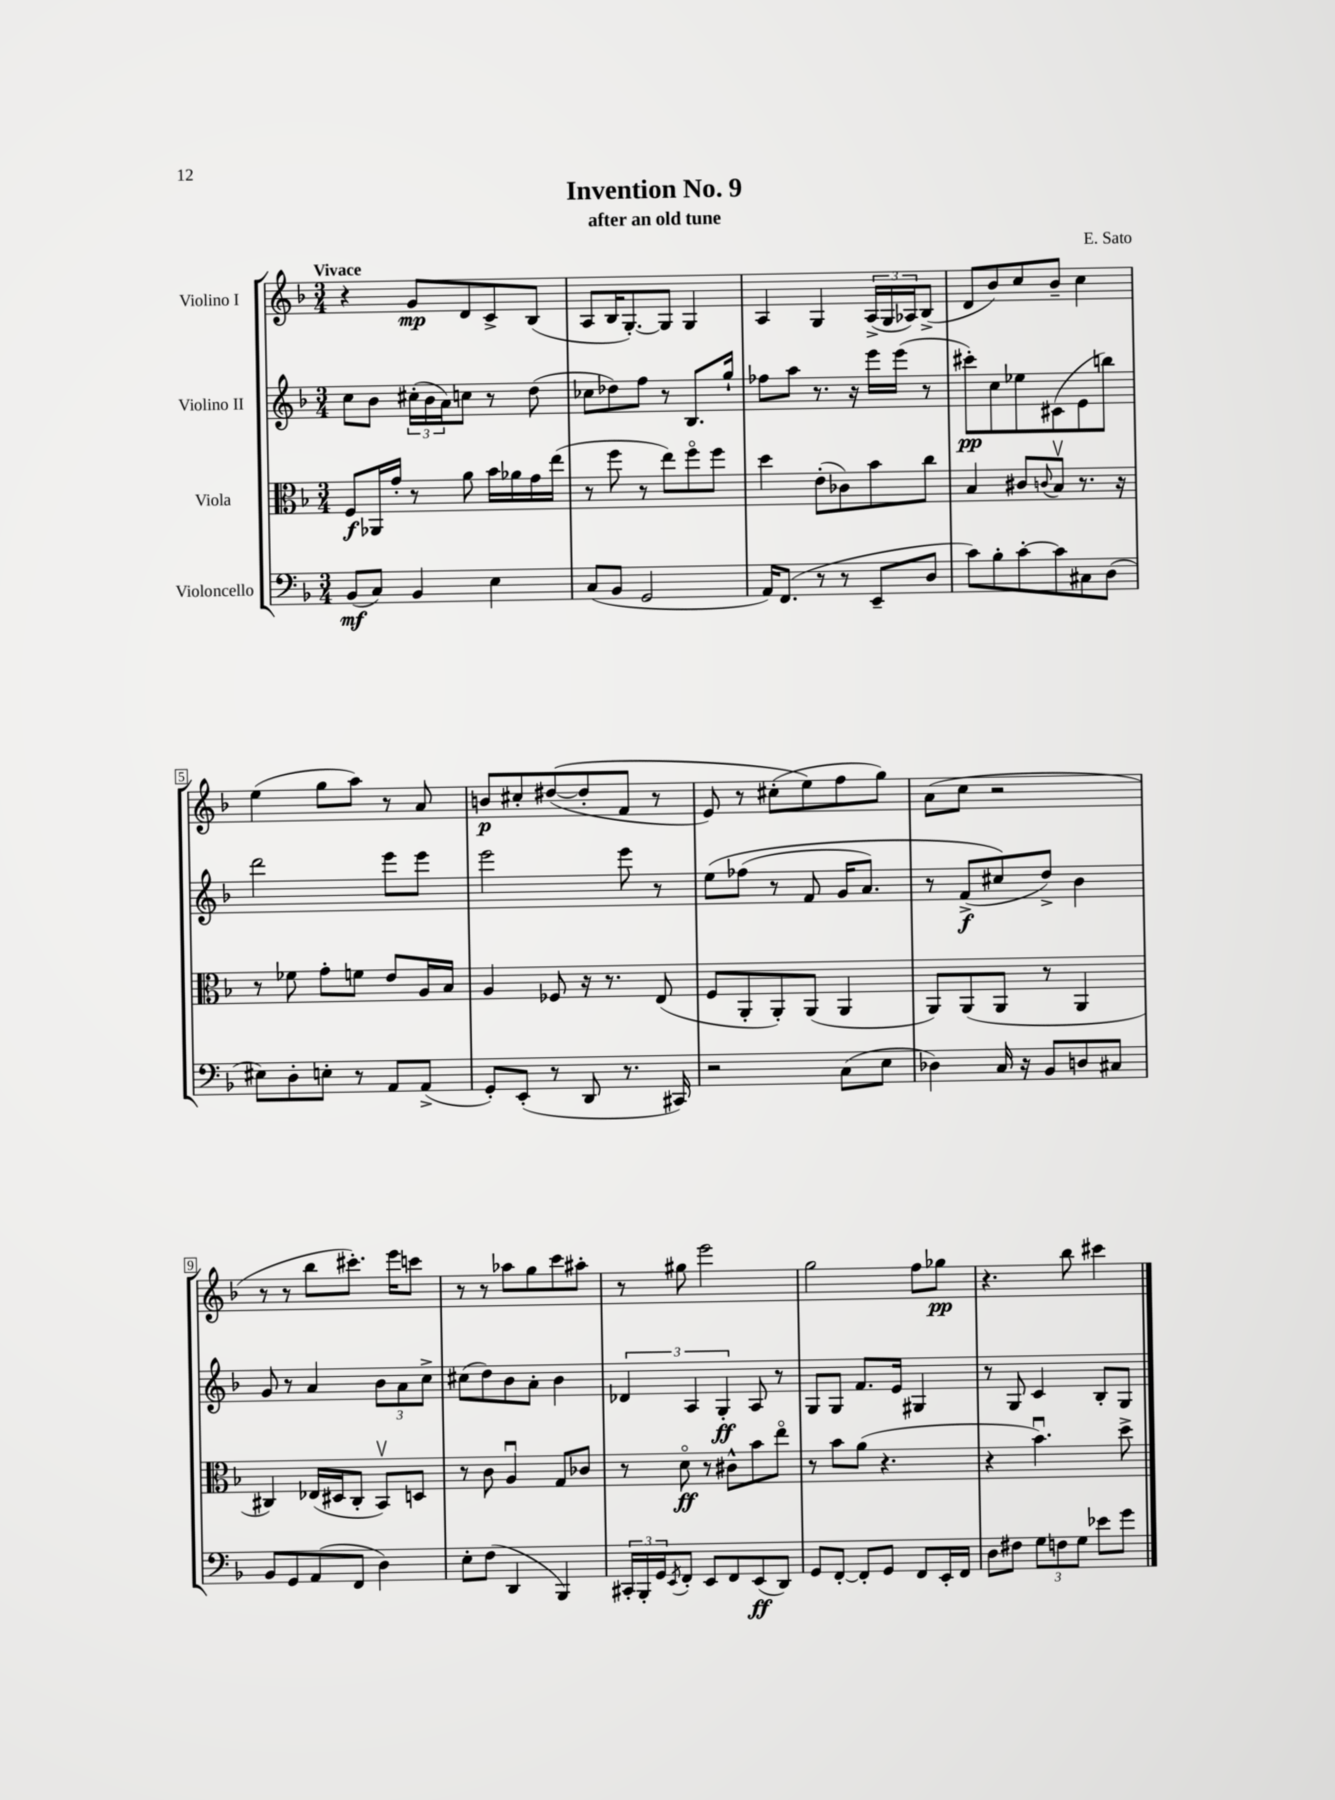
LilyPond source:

\header { title = "Invention No. 9" composer = "E. Sato" subtitle = "after an old tune" }
<<
\new StaffGroup <<
\new Staff = "s0" \with { instrumentName = "Violino I" } {
    \clef treble \key f \major \numericTimeSignature \time 3/4 \tempo "Vivace"
    r4 g'8\mp d'8 c'8-> bes8( |
    a8 bes16 g8.~-.) g8 g4 |
    a4 g4 \tuplet 3/2 { a16->( g16 aes16) } bes8->( |
    d'8 bes'8) c''8 bes'8-- c''4 |
    e''4( g''8 a''8) r8 a'8 |
    b'8\p cis''8-. dis''8~(\( dis''8-. f'8 r8 |
    e'8) r8 cis''8-.( e''8\) f''8 g''8) |
    a'8( c''8 r2 |
    r8 r8 bes''8 cis'''8.-.) e'''16 c'''8 |
    r8 r8 aes''8 g''8 c'''8 ais''8-. |
    r8 gis''8 e'''2 |
    g''2 f''8 ges''8\pp |
    r4. bes''8 cis'''4 \bar "|." |
}
\new Staff = "s1" \with { instrumentName = "Violino II" } {
    \clef treble \key f \major \numericTimeSignature \time 3/4
    c''8 bes'8 \tuplet 3/2 { cis''16-.( bes'16 a'16) } c''8 r8 d''8( |
    ces''8 des''8) f''8 r8 bes8. g''16-! |
    fes''8 a''8 r8. r16 e'''16 e'''16( r8 |
    cis'''8-.\pp) c''8 ees''8 cis'8( e'8 b''8) |
    d'''2 e'''8 e'''8 |
    e'''2 e'''8 r8 |
    e''8\( fes''8( r8 f'8 g'16 a'8.) |
    r8 f'8->\f( cis''8\) d''8->) bes'4 |
    g'8 r8 a'4 \tuplet 3/2 { bes'8 a'8 c''8-> } |
    cis''8( d''8) bes'8 a'8-. bes'4 |
    \tuplet 3/2 { des'4 a4 g4-.\ff } a8 r8 |
    g8 g8 f'8. e'16 gis4 |
    r8 g8 c'4 bes8-. g8 \bar "|." |
}
\new Staff = "s2" \with { instrumentName = "Viola" } {
    \clef alto \key f \major \numericTimeSignature \time 3/4
    f8\f aes,16 g'16-. r8 a'8 bes'16 aes'16 g'16 e''16( |
    r8 f''8 r8 e''8) f''8\flageolet f''8 |
    d''4 e'8-.( ces'8) bes'8 c''8 |
    bes4 cis'8 \appoggiatura { c'8 } bes8\upbow r8. r16 |
    r8 fes'8 g'8-. f'8 e'8 a16 bes16 |
    a4 fes8 r16 r8. e8( |
    f8 a,8-. a,8-.) a,8( a,4 |
    a,8) a,8( a,8 r8 a,4 |
    cis4) ees16( dis16 cis8-. bes,8\upbow) d8 |
    r8 c'8 a4\downbow g8 ces'8 |
    r8 d'8\flageolet\ff r8 cis'8-^ bes'8 e''8\flageolet |
    r8 bes'8 a'8( r4. |
    r4 bes'4.\downbow) d''8-> \bar "|." |
}
\new Staff = "s3" \with { instrumentName = "Violoncello" } {
    \clef bass \key f \major \numericTimeSignature \time 3/4
    bes,8\mf( c8) bes,4 e4 |
    c8( bes,8 g,2 |
    a,16) f,8.( r8 r8 e,8-- d8 |
    c'8) bes8-. c'8~-. c'8 cis8 d8( |
    eis8) d8-. e8-. r8 a,8 a,8->( |
    g,8-.) e,8-.( r8 d,8 r8. cis,16) |
    r2 c8( e8 |
    des4) c16 r16 bes,8 d8 cis8 |
    bes,8 g,8 a,8( f,8 d4) |
    e8-. f8( d,4 bes,,4) |
    \tuplet 3/2 { cis,16-. bes,,16-. g,16 } \acciaccatura { e,8 } f,8-. e,8 f,8 e,8\ff( d,8) |
    g,8 f,8~-. f,8-. g,8 f,8 e,16-. f,16 |
    d8 fis8 \tuplet 3/2 { g8 f8 g8 } ees'8 g'8 \bar "|." |
}
>>
>>
\layout { \context { \Score \override BarNumber.stencil = #(make-stencil-boxer 0.1 0.3 ly:text-interface::print) } }
